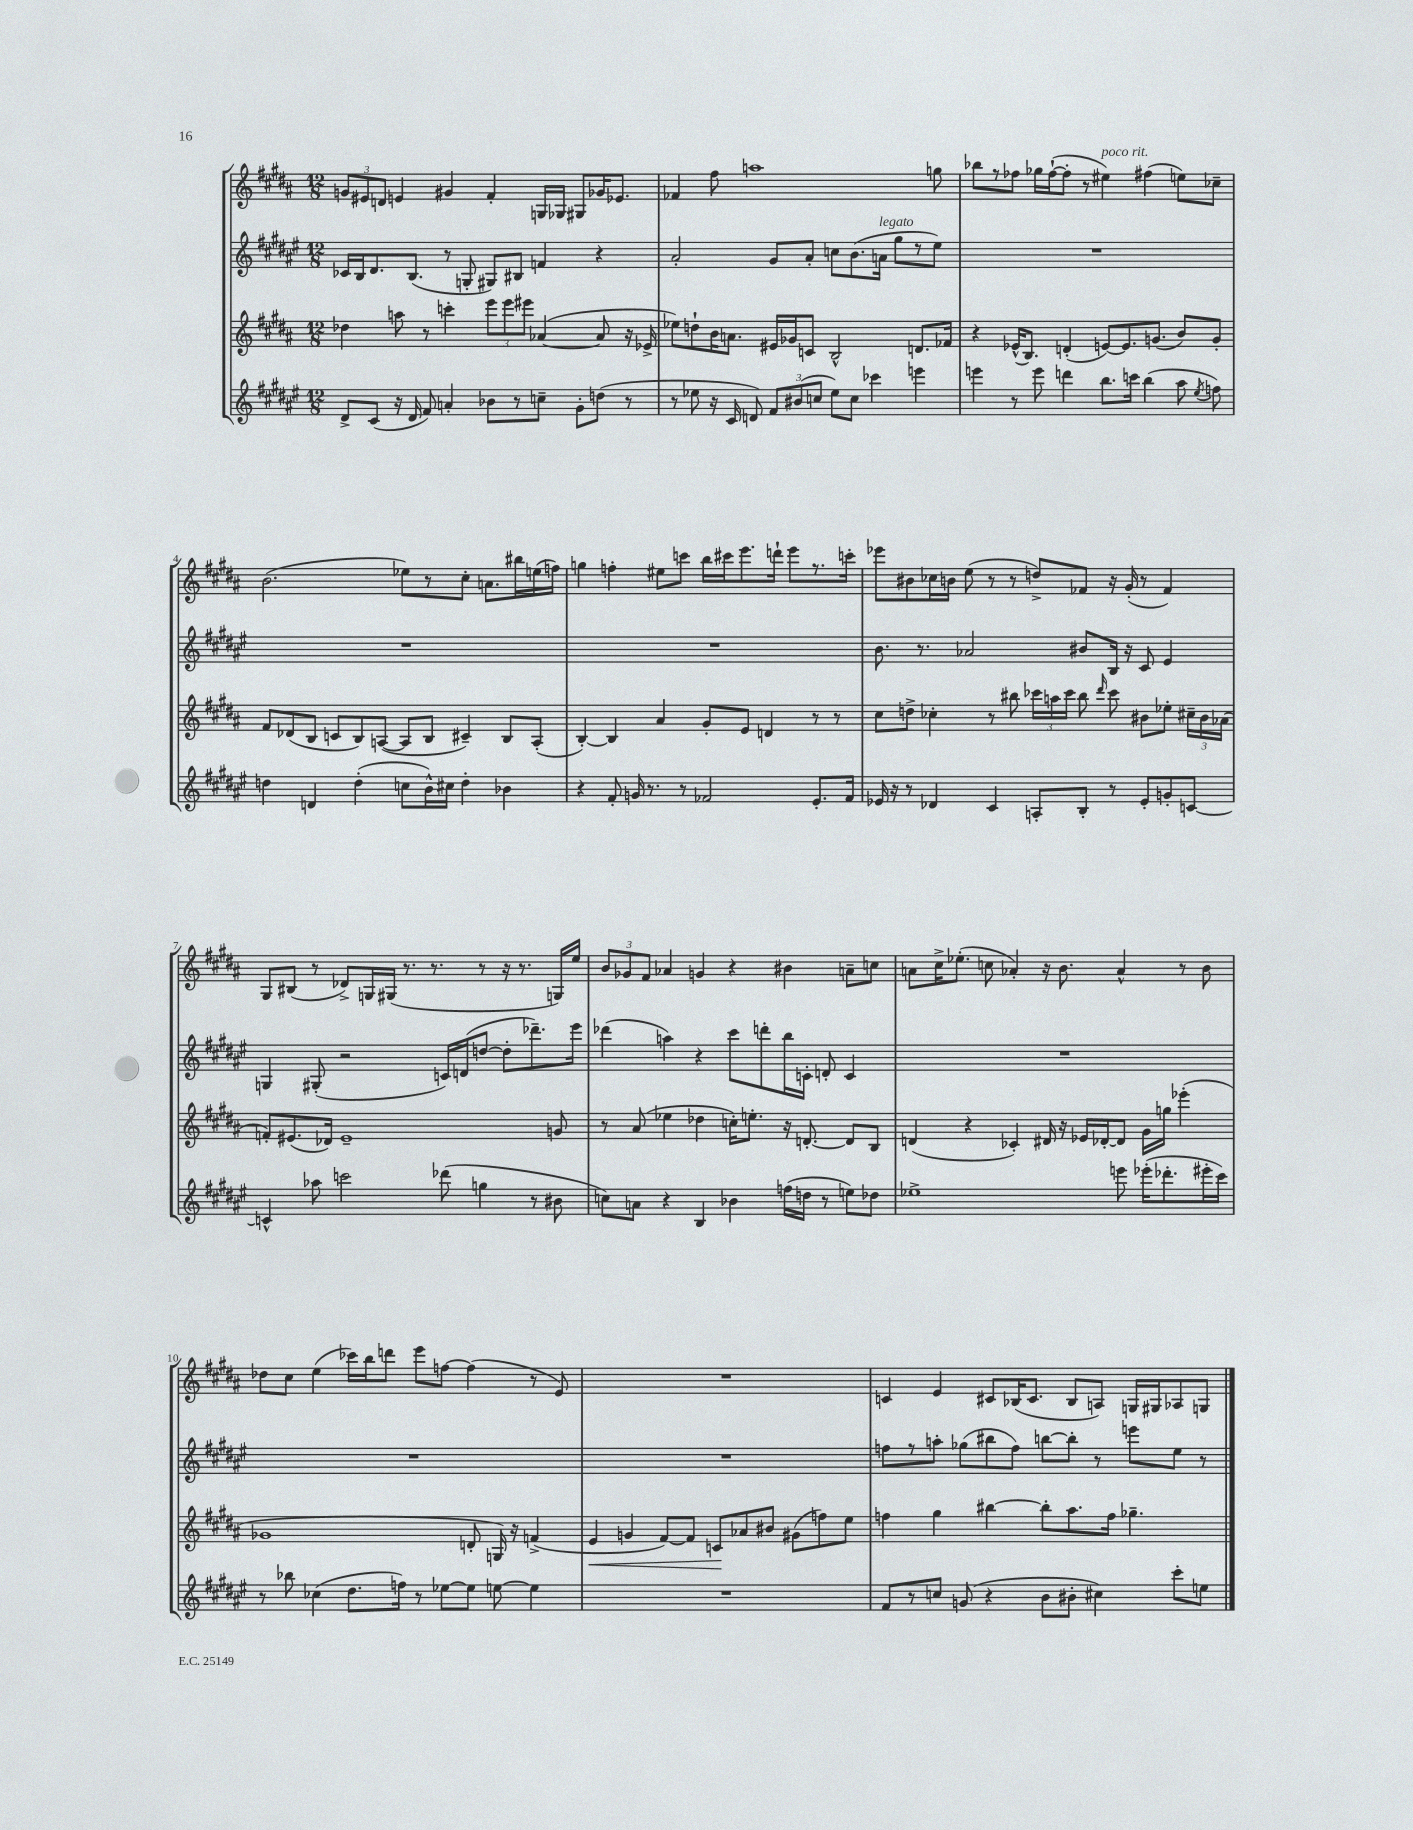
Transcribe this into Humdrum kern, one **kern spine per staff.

**kern	**kern	**dynam	**kern	**kern
*part4	*part3	*part3	*part2	*part1
*staff4	*staff3	*staff3	*staff2	*staff1
*clefG2	*clefG2	*	*clefG2	*clefG2
*k[f#c#g#d#a#e#]	*k[f#c#g#d#a#]	*	*k[f#c#g#d#a#e#]	*k[f#c#g#d#a#]
*M12/8	*M12/8	*	*M12/8	*M12/8
=1	=1	=1	=1	=1
8d#^/L	4dd-X\	.	16c-X/LL	12gn/L
.	.	.	16B/J	.
.	.	.	.	12e#X/
(8c#/J	.	.	8.d#/	.
.	.	.	.	12dn/J
16r	8aan\	.	.	4en/
16d#/	.	.	(8.B/J	.
8f#/)	8r	.	.	.
4an'/	4cccn'\	.	8r	4g#X/
.	.	.	8Gn'/	.
8b-X\L	12eee\L	.	8G#X/L)	4f#'/
.	12eee\	.	.	.
8r	.	.	8B#X/J	.
.	12eee#X\J	.	.	.
8ccn~\J	([4a-X/	.	4fn/	16Gn/LL
.	.	.	.	16G-X/JJ
8g#'\L	.	.	.	8G#X/L
(8ddn\J	8a-/]	.	4r	16g-X/K
.	.	.	.	8.e-X/J
8r	16r	.	.	.
.	16e-X^/	.	.	.
=2	=2	=2	=2	=2
8r	8ee-X\L)	.	2a#'/	4f-X/
8ee-X\	8ddn`\	.	.	.
16r	16b\K	.	.	8ff#\
16c#/	8.an\J	.	.	.
8dn/)	.	.	.	1aan
12f#/L	16e#X/LL	.	8g#/L	.
.	16g-X/J	.	.	.
(12b#X/	.	.	.	.
.	8cn/J	.	8a#'/J	.
12ccn/J	.	.	.	.
8ee-\L)	2B^^/	.	8ccn\L	.
8cc\J	.	.	(8.b\	.
4ccc-X\	.	.	.	.
!	!	!	!LO:TX:a:i:t=legato	!
.	.	.	16an\Jk	.
.	.	.	8gg#\L	.
4eeen\	8.dn/L	.	8r	.
.	.	.	8ee#\J)	8ggn\
.	16f-X/Jk	.	.	.
=3	=3	=3	=3	=3
4eeen\	4r	.	1.r	8bb-X\L
.	.	.	.	8r
8r	(16e-X^^/KL	.	.	8ff-X\J
.	8.B/J)	.	.	.
8eee\	.	.	.	16gg-X\LL
.	.	.	.	([16ff-`\J
4dddn\	(4dn'/	.	.	8ff-'\J]
.	.	.	.	8r
!	!	!	!	!LO:TX:a:i:t=poco rit.
8.bb\L	[8en/L)	.	.	4ee#X\)
.	8.e/]	.	.	.
16cccn\Jk	.	.	.	.
(4bb\	.	.	.	(4ff#X\
.	(8.gn/J	.	.	.
8aa#\	8b/L)	.	.	8een\L)
8qee#/	.	.	.	.
8ffn\)	8g'/J	.	.	8cc-X~\J
!!LO:LB:g=z
=4	=4	=4	=4	=4
4ddn\	8f#/L	.	1.r	(2.b\
.	(8d-X/	.	.	.
4dn/	8B/J	.	.	.
.	8cn/L	.	.	.
(4dd'\	8B/)	.	.	.
.	([8An/J	.	.	.
8ccn\L	8A/L]	.	.	8ee-X\L)
16b^^\L)	8B/J	.	.	8r
16cc#X\JJ	.	.	.	.
4dd'\	4c#X~/)	.	.	8cc#'\J
.	.	.	.	8.an\L
4b-X\	8B/L	.	.	.
.	.	.	.	16bb#X\L
.	(8A'/J	.	.	(16een\
.	.	.	.	16ffn\JJ)
=5	=5	=5	=5	=5
4r	[4B'/)	.	1.r	4ggn\
8f#'/	4B/]	.	.	4ffn'\
16gn/	.	.	.	.
8.r	.	.	.	.
.	4a#/	.	.	8ee#X\L
8r	.	.	.	8cccn\J
2f-X/	8g#'/L	.	.	16bb\LL
.	.	.	.	16ccc#X\J
.	8e/J	.	.	8.eee\
.	4dn/	.	.	.
.	.	.	.	16dddn`\Jk
.	.	.	.	8eee\L
8.e#'/L	8r	.	.	8.r
.	8r	.	.	.
16f-/Jk	.	.	.	16cccn'\Jk
=6	=6	=6	=6	=6
16e-X/	8cc#\L	.	8.b\	8eee-X\L
16r	.	.	.	.
8r	8ddn^\J	.	.	8b#X\
.	.	.	8.r	.
4d-X/	4cc-X'\	.	.	16cc-X\L
.	.	.	.	16bn\JJ
.	.	.	2a-X/	(8ee\
4c#/	8r	.	.	8r
.	8bb#X\	.	.	8r
8An'/L	24ccc-X\LL	.	.	8ddn^/L)
.	24aan\	.	.	.
.	24ccc-\JJ	.	.	.
8B'/J	8bb#\	.	8b#X/L	8f-X/J
.	16qqddd#/	.	.	.
8r	8ccc-\	.	16B/Jk	16r
.	.	.	16r	(16g#'/
8e-'/L	8b#X\L	.	8c#/	8r
8gn'/	8ee-X'\J	.	4e#/	4f-/)
[8cn/J	24cc#X~\LL	.	.	.
.	24b#\	.	.	.
.	(24a-X\JJ	.	.	.
!!LO:LB:g=z
=7	=7	=7	=7	=7
4cn^^/]	8fn'/L)	.	4Gn/	8G#/L
.	(8.e#X/	.	.	(8B#X/J
8aa-X\	.	.	(8G#X'/	8r
.	16d-X/Jk)	.	.	.
2cccn\	1e#~	.	2r	8d-X^/L)
.	.	.	.	16Gn/L
.	.	.	.	(16G#X/JJ
.	.	.	.	8.r
.	.	.	.	8.r
(8ddd-X\	.	.	16cn/LL)	.
.	.	.	(16dn/J	.
4ggn\	.	.	[8ddn/J	8r
.	.	.	8dd'\L]	16r
.	.	.	.	8.r
8r	.	.	8.ddd-X~\)	.
8b#X\	8gn/	.	.	16Gn/LL)
.	.	.	16eee#\Jk	16ee/JJ
=8	=8	=8	=8	=8
8ccn\L)	8r	.	(4ddd-X\	12b/L
.	.	.	.	12g-X/
8an\J	(8a#/	.	.	.
.	.	.	.	12f#/J
4r	4ee-X\	.	4aan\)	4a-X/
4B/	4dd-X\	.	4r	4gn/
4b-X\	16ccn'\KL)	.	8ccc#\L	4r
.	8.een'\J	.	.	.
.	.	.	8dddn'\	.
(16ffn\LL	16r	.	16bb\L	4b#X\
16ddn\JJ	[8.dn'/	.	16cn'\JJ	.
8r	.	.	8dn'/	.
8een\L)	8d/L]	.	4c/	8an~\L
8dd-X\J	8B/J	.	.	8ccn\J
=9	=9	=9	=9	=9
1ee-X^	(4dn/	.	1.r	8an\L
.	.	.	.	16cc#^\K
.	.	.	.	(8.ee-X'\J
.	4r	.	.	.
.	.	.	.	8ccn\
.	4c-X'/)	.	.	4a-X'/)
.	16d#X/	.	.	16r
.	16r	.	.	8.b\
.	16e-X/LL	.	.	.
.	[16d-X'/J	.	.	.
8eeen\	8d-/J]	.	.	4a-^^/
(16eee-X'\KL	16g#\LL	.	.	.
8.ddd-X'\	16ggn\JJ	.	.	.
.	(4eee-X'\	.	.	8r
16eee#X'\L	.	.	.	8b\
16ccc#\JJ)	.	.	.	.
!!LO:LB:g=z
=10	=10	=10	=10	=10
8r	1g-X	.	1.r	8dd-X\L
8bb-X\	.	.	.	8cc#\J
(4cc-X\	.	.	.	(4ee\
8.dd#\L	.	.	.	16ccc-X\LL)
.	.	.	.	16bb\J
.	.	.	.	8dddn\J
16ffn\Jk)	.	.	.	.
8r	.	.	.	8eee\L
[8ee-X\L	.	.	.	[8ffn\J
8ee-\J]	8dn'/	.	.	(4ff\]
[8een\	16Gn/)	.	.	.
.	16r	.	.	.
4ee\]	(4fn^/	.	.	8r
.	.	.	.	8e/)
=11	=11	=11	=11	=11
!	!	!LO:HP:b	!	!
1.r	4e/	<	1.r	1.r
.	4gn/	.	.	.
.	[8f#/L)	.	.	.
.	8f#/J]	.	.	.
.	8cn/L	.	.	.
.	8a-X/	[	.	.
.	8b#X/J	.	.	.
.	(8g#X\L	.	.	.
.	8ffn\)	.	.	.
.	8ee\J	.	.	.
=12	=12	=12	=12	=12
8f#/L	4ffn\	.	8ffn\L	4cn/
8r	.	.	8r	.
8ccn/J	4gg#\	.	8aan'\J	4e/
(8gn/	.	.	(8gg-X\L	.
4r	[4bb#X\	.	8bb#X\	8c#X/L
.	.	.	8ff\J)	(16B-X/K
.	.	.	.	8.c#/J
8b\L	8bb#'\L]	.	[8bbn\L	.
8b#X'\J	8.aa#\	.	8bb'\J]	8B-/L
4cc#X\)	.	.	8r	8An/J)
.	16ff\Jk	.	.	.
.	4.gg-X~\	.	8eeen\L	16Gn/LL
.	.	.	.	16G#X/J
8ccc#'\L	.	.	8ee#\J	8A-X/
8een\J	.	.	8r	8Gn/J
==	==	==	==	==
*-	*-	*-	*-	*-
